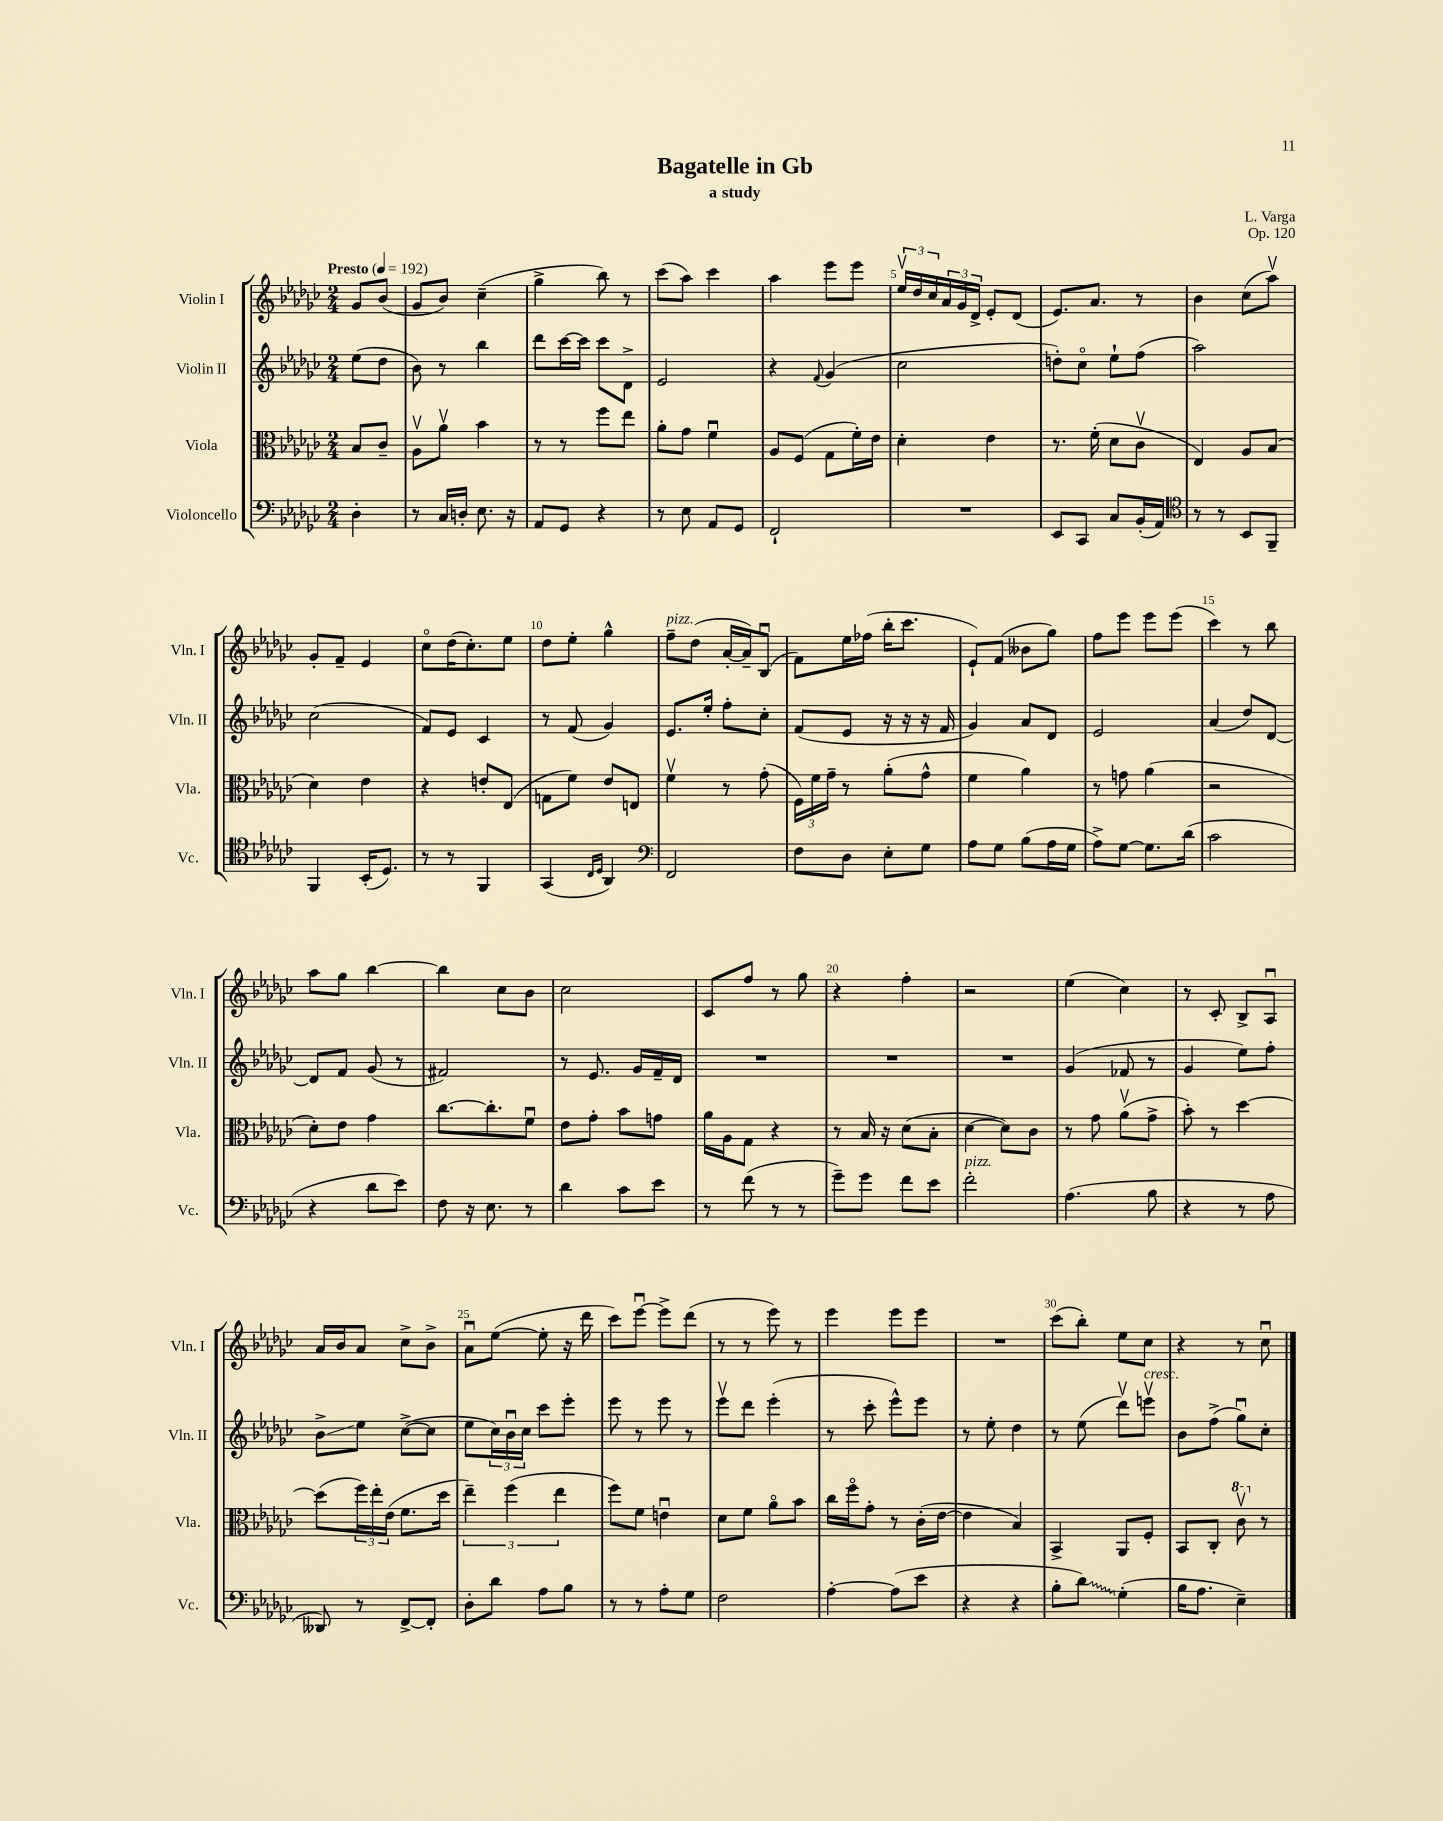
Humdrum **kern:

**kern	**kern	**kern	**kern
*staff4	*staff3	*staff2	*staff1
*clefF4	*clefC3	*clefG2	*clefG2
*k[b-e-a-d-g-c-]	*k[b-e-a-d-g-c-]	*k[b-e-a-d-g-c-]	*k[b-e-a-d-g-c-]
*M2/4	*M2/4	*M2/4	*M2/4
*MM192	*MM192	*MM192	*MM192
4D-'\	8B-/L	(8ee-\L	8g-/L
.	8c-~/J	8dd-\J	(8b-/J
=	=	=	=
8r	8A-v\L	8b-\)	8g-/L
16C-/LL	8a-v\J	8r	8b-/J)
16D'/JJ	.	.	.
8.E-\	4b-\	4bb-\	(4cc-~\
16r	.	.	.
=	=	=	=
8AA-/L	8r	8ddd-\L	4gg-^\
8GG-/J	8r	[16ccc-\L	.
.	.	16ccc-\]JJ	.
4r	8ff\L	8ccc-\L	8bb-\)
.	8ee-\J	8d-^\J	8r
=	=	=	=
8r	8a-'\L	2e-/	(8ccc-\L
8E-\	8g-\J	.	8aa-\J)
8AA-/L	4fu\	.	4ccc-\
8GG-/J	.	.	.
=	=	=	=
2FF`/	8A-/L	4r	4aa-\
.	(8F/J	.	.
.	.	8qqf/	.
.	8G-\L	(4g-/	8eee-\L
.	16f'\L)	.	8eee-\J
.	16e-\JJ	.	.
=	=	=	=
2r	4d-'\	2cc-\	24ee-v/LL
.	.	.	24dd-/
.	.	.	24cc-/
.	.	.	24a-/
.	.	.	24g-/
.	.	.	24d-^/JJ
.	4e-\	.	8e-'/L
.	.	.	(8d-/J
=	=	=	=
8EE-/L	8.r	8dd'\L)	8.e-/L)
8CC-/J	.	8cc-o\J	.
.	(16f'\	.	8.a-/J
8C-/L	8d-\L	8ee-`\L	.
(16BB-'/L	8c-v\J	(8ff\J	8r
16AA-/JJ)	.	.	.
=	=	=	=
*clefC4	*	*	*
8r	4E-/)	2aa-\)	4b-\
8r	.	.	.
8BB-/L	8A-/L	.	(8cc-\L
8FF~/J	(8B-/J	.	8aa-v\J)
=	=	=	=
4FF/	4d-\)	(2cc-\	8g-'/L
.	.	.	8f~/J
(16BB-'/LK	4e-\	.	4e-/
8.D-/J)	.	.	.
=	=	=	=
8r	4r	8f/L)	8cc-o\L
8r	.	8e-/J	(16dd-\K
.	.	.	8.cc-'\)
4FF/	8e'/L	4c-/	.
.	(8E-/J	.	8ee-\J
=	=	=	=
(4GG-/	8G\L	8r	8dd-\L
.	8f\J)	(8f/	8ee-'\J
16qqC-/LL	.	.	.
16qqD-/JJ	.	.	.
4AA-/)	8e-/L	4g-/)	4gg-^^\
.	8E/J	.	.
=	=	=	=
*clefF4	*	*	*
2FF/	4fv\	8.e-/L	8ff~\L
.	.	.	(8dd-\J
.	.	16ee-'/Jk	.
.	8r	8ff'\L	[16a-'/LL
.	.	.	16a-~/]J)
.	(8g-'\	8cc-'\J	(8B-u/J
=	=	=	=
8F\L	24F\LL)	(8f/L	8f\L)
.	24f\	.	.
.	24g-~\JJ	.	.
8D-\J	8r	8e-/J	16ee-\L
.	.	.	(16ff-\JJ
8E-'\L	(8a-'\L	16r	16bb-'\LK
.	.	16r	8.ccc-\J
8G-\J	8g-^^\J	16r	.
.	.	16f/	.
=	=	=	=
8A-\L	4f\	4g-/)	8e-`/L)
8G-\J	.	.	(8f/J
(8B-\L	4a-\)	8a-/L	8b--\L
16A-\L	.	8d-/J	8gg-\J)
16G-\JJ	.	.	.
=	=	=	=
8A-^\L)	8r	2e-/	8ff\L
[8G-\J	8g\	.	8eee-\J
8.G-\]L	(4a-\	.	8eee-\L
.	.	.	(8eee-\J
(16d-\Jk	.	.	.
=	=	=	=
2c-\	2r	(4a-/	4ccc-\)
.	.	8dd-/L)	8r
.	.	[8d-/J	8bb-\
=	=	=	=
4r	8d-'\L)	8d-/]L	8aa-\L
.	8e-\J	8f/J	8gg-\J
8d-\L	4g-\	(8g-/	[4bb-\
8e-\J)	.	8r	.
=	=	=	=
8F\	[8.cc-\L	2f#/)	4bb-\]
16r	.	.	.
8.E-\	8.cc-'\]	.	.
.	.	.	8cc-\L
8r	8fu\J	.	8b-\J
=	=	=	=
4d-\	8e-\L	8r	2cc-\
.	8g-'\J	8.e-/	.
8c-\L	8b-\L	.	.
.	.	16g-/LL	.
8e-\J	8g\J	16f~/	.
.	.	16d-/JJ	.
=	=	=	=
8r	16a-\LL	2r	8c-/L
.	16A-\J	.	.
(8f\	8G-\J	.	8ff/J
8r	4r	.	8r
8r	.	.	8gg-\
=	=	=	=
8g-~\L)	8r	2r	4r
8g-\J	16B-/	.	.
.	16r	.	.
8f\L	(8d-\L	.	4ff'\
8e-\J	8B-'\J	.	.
=	=	=	=
2f'\	[4d-\	2r	2r
.	8d-\]L)	.	.
.	8c-\J	.	.
=	=	=	=
(4.A-\	8r	(4g-/	(4ee-\
.	8g-\	.	.
.	(8a-v\L	8f-/	4cc-\)
8B-\	8g-^\J	8r	.
=	=	=	=
4r	8b-'\)	4g-/	8r
.	8r	.	8c-'/
8r	[4dd-\	8ee-\L)	8B-^/L
8A-\	.	8ff'\J	8A-u/J
=	=	=	=
8DD--/)	(8dd-\]L	8b-^\L	16a-/LL
.	.	.	16b-/J
8r	24ff\L)	8ee-\J	8a-/J
.	24ee-'\	.	.
.	(24e-\JJ	.	.
[8FF^/L	8.f\L	([8cc-^\L	8cc-^\L
8FF'/]J	.	8cc-\]J	8b-^\J
.	16dd-\Jk	.	.
=	=	=	=
8D-'\L	6ee-~\)	8ee-\L	8a-u\L
8d-\J	.	24cc-\L)	([8ee-\J
.	(6ff\	24b-u\	.
.	.	24cc-\JJ	.
8A-\L	.	8ccc-\L	8ee-'\]
.	6ee-\	.	.
8B-\J	.	8eee-'\J	16r
.	.	.	16ddd-\
=	=	=	=
8r	8ff\L)	8eee-\	8ccc-\L)
8r	8f\J	8r	[8eee-u\J
8A-'\L	4eu\	8eee-\	8eee-^\]L
8G-\J	.	8r	(8ddd-\J
=	=	=	=
2F\	8d-\L	8eee-v\L	8r
.	8f\J	8ddd-\J	8r
.	8a-o\L	(4eee-'\	8eee-\)
.	8b-\J	.	8r
=	=	=	=
[4A-'\	16cc-\LL	8r	4eee-\
.	16ffo\J	.	.
.	8g-'\J	8ccc-'\	.
(8A-\]L	8r	8eee-^^\L)	8eee-\L
8e-\J	(16c-'\LL	8eee-\J	8eee-\J
.	[16e-\JJ	.	.
=	=	=	=
4r	4e-\]	8r	2r
.	.	8ee-'\	.
4r	4B-/)	4dd-\	.
=	=	=	=
8B-'\L	4BB-^/	8r	(8ccc-\L
8d-\J)	.	(8ee-\	8bb-'\J)
(4G-'\	8AA-/L	8ddd-v\L)	8ee-\L
.	8F'/J	8eeev\J	8cc-\J
=	=	=	=
16B-\LK	8BB-/L	8b-\L	4r
8.A-\J	.	.	.
.	8C-'/J	(8ff^\J	.
4E-~\)	8cc-v\	8gg-u\L)	8r
.	8r	8cc-'\J	8cc-u\
==	==	==	==
*-	*-	*-	*-
